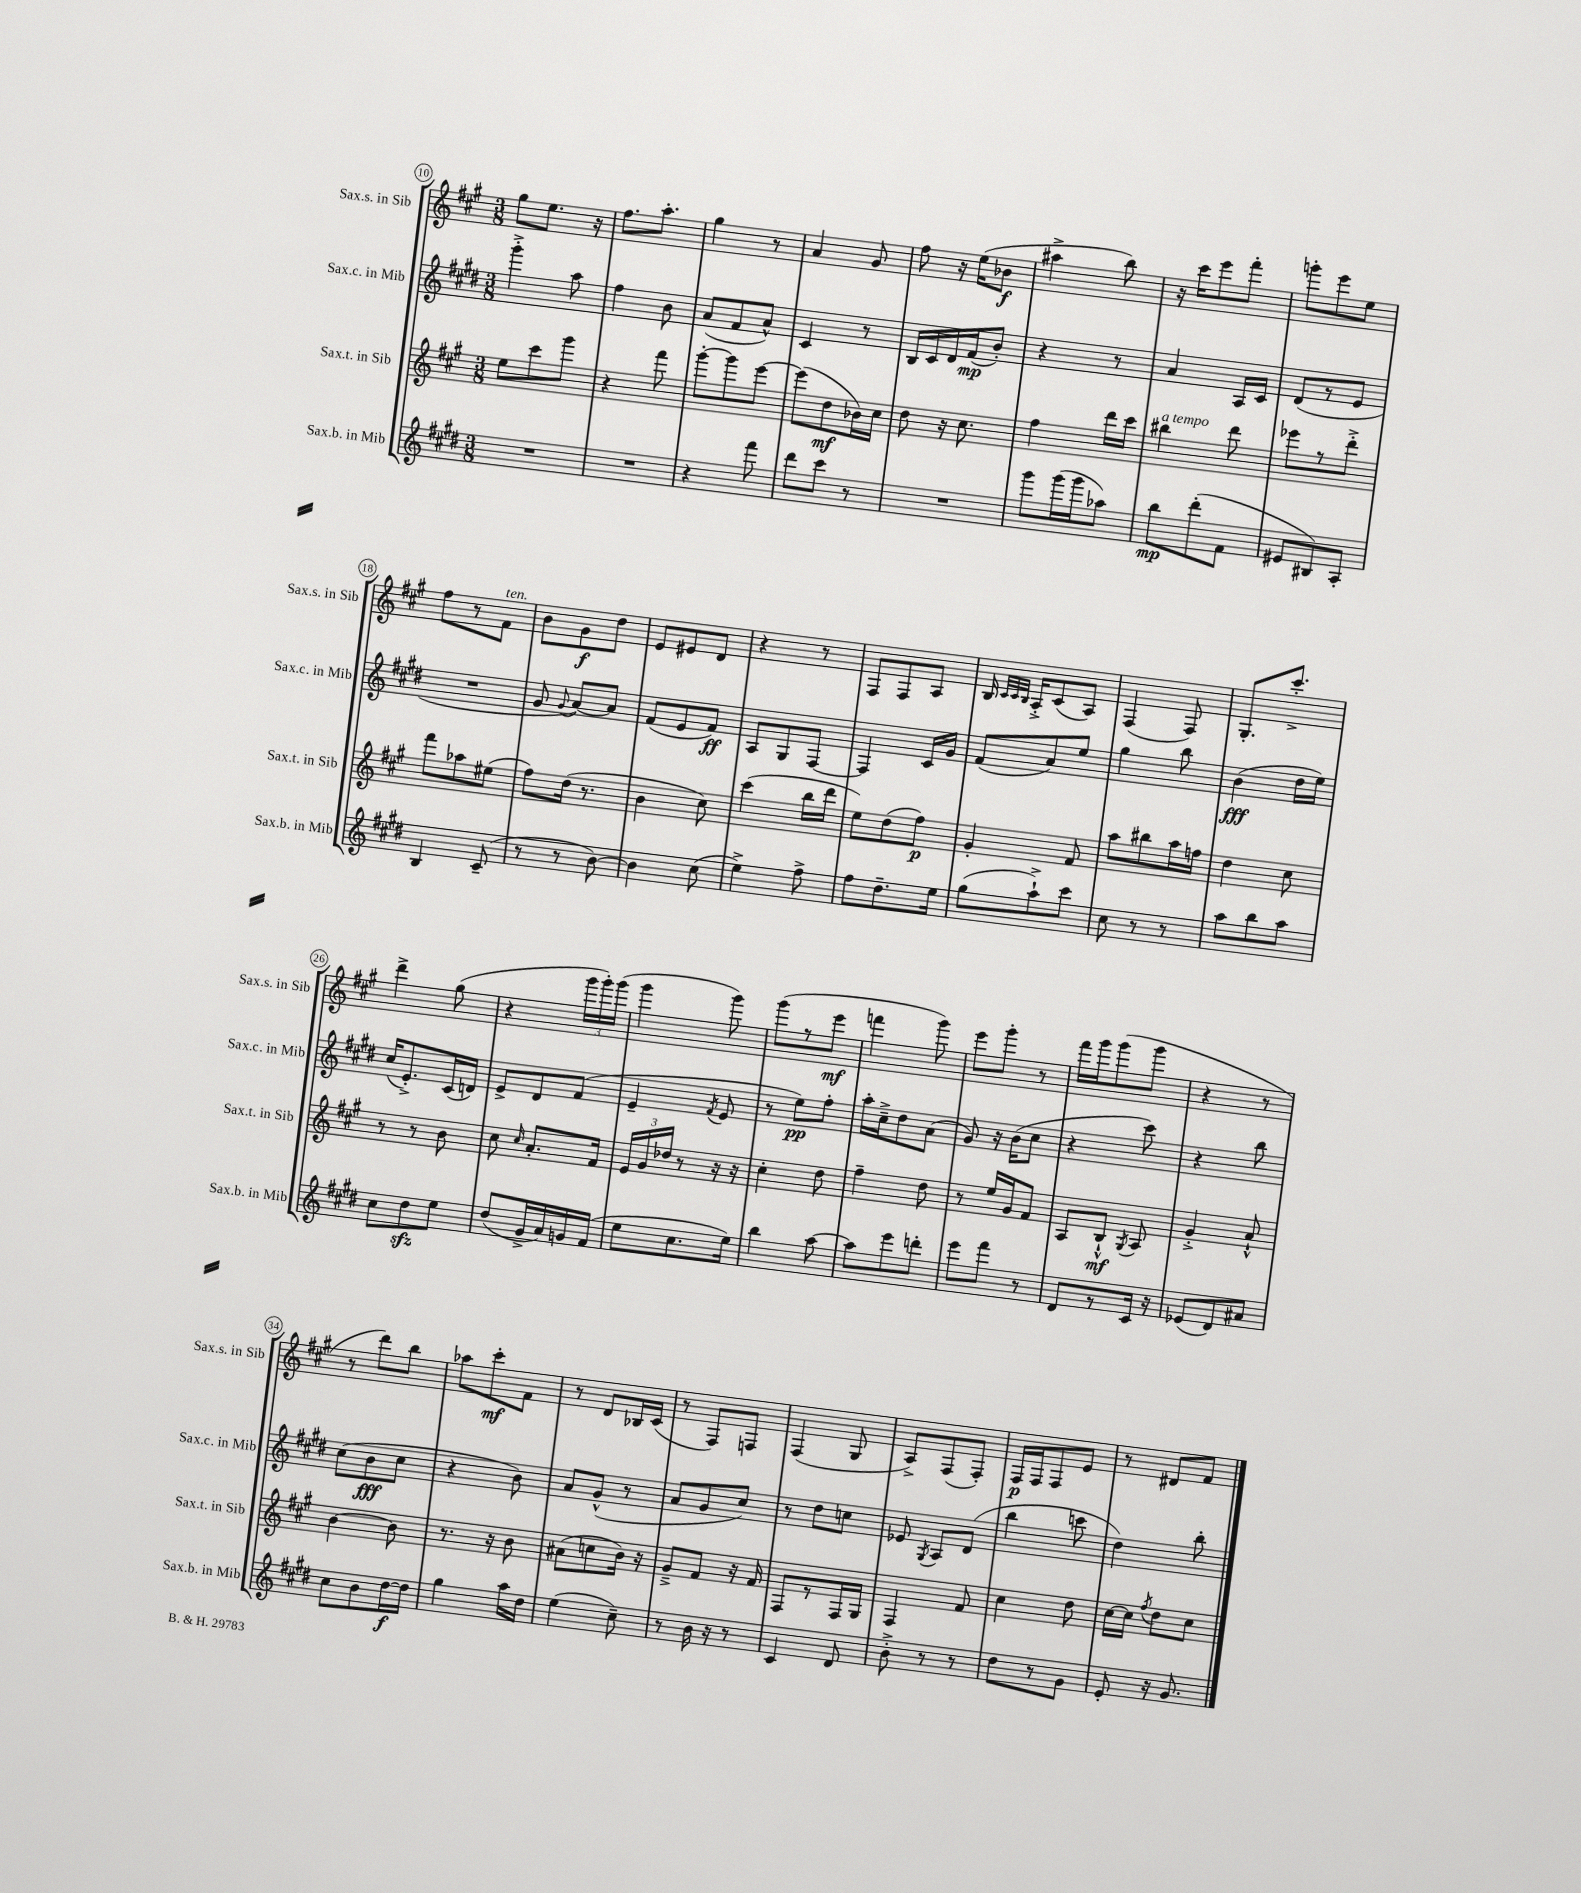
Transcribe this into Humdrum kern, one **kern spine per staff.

**kern	**dynam	**kern	**dynam	**kern	**dynam	**kern	**dynam
*part4	*part4	*part3	*part3	*part2	*part2	*part1	*part1
*staff4	*staff4	*staff3	*staff3	*staff2	*staff2	*staff1	*staff1
*I"Sax.b. in Mib	*	*I"Sax.t. in Sib	*	*I"Sax.c. in Mib	*	*I"Sax.s. in Sib	*
*I'Sax.b. in Mib	*	*I'Sax.t. in Sib	*	*I'Sax.c. in Mib	*	*I'Sax.s. in Sib	*
*clefG2	*	*clefG2	*	*clefG2	*	*clefG2	*
*k[f#c#g#d#]	*	*k[f#c#g#]	*	*k[f#c#g#d#]	*	*k[f#c#g#]	*
*M3/8	*	*M3/8	*	*M3/8	*	*M3/8	*
=10	=10	=10	=10	=10	=10	=10	=10
4.r	.	8ee\L	.	4ggg#'^\	.	8gg#\L	.
.	.	8ccc#\	.	.	.	8.ee\J	.
.	.	8ggg#\J	.	8aa\	.	.	.
.	.	.	.	.	.	16r	.
=11	=11	=11	=11	=11	=11	=11	=11
4.r	.	4r	.	4ff#\	.	8.ff#\L	.
.	.	.	.	.	.	8.aa'\J	.
.	.	8fff#\	.	8b\	.	.	.
=12	=12	=12	=12	=12	=12	=12	=12
4r	.	[8ggg#'\L	.	(8a/L	.	4gg#\	.
.	.	8ggg#\]	.	8f#/	.	.	.
8fff#\	.	[8eee\J	.	8a^^/J)	.	8r	.
=13	=13	=13	=13	=13	=13	=13	=13
8ddd#\L	.	(8eee\L]	.	4c#/	.	4a/	.
8ccc#\J	.	8dd\	mf	.	.	.	.
8r	.	16b-X\L)	.	8r	.	8g#/	.
.	.	16cc#\JJ	.	.	.	.	.
=14	=14	=14	=14	=14	=14	=14	=14
4.r	.	8dd\	.	16B/LL	.	8ff#\	.
.	.	.	.	16c#/	.	.	.
.	.	16r	.	16d#/	.	16r	.
.	.	8.cc#\	.	(16f#/J	mp	(16ee\KL	.
.	.	.	.	8b'/J)	.	8b-X\J	f
=15	=15	=15	=15	=15	=15	=15	=15
8ggg#\L	.	4ff#\	.	4r	.	4aa#X^\	.
(16ggg#\L	.	.	.	.	.	.	.
16ggg#\J	.	.	.	.	.	.	.
8aa-X\J)	.	16ddd\LL	.	8r	.	8bb\)	.
.	.	16ccc#\JJ	.	.	.	.	.
=16	=16	=16	=16	=16	=16	=16	=16
!	!	!LO:TX:a:i:t=a tempo	!	!	!	!	!
8bb\L	mp	4bb#X\	.	4a/	.	16r	.
.	.	.	.	.	.	16ccc#\KL	.
(8ddd#'\	.	.	.	.	.	8eee\	.
8f#\J	.	8ddd\	.	16A/LL	.	8fff#'\J	.
.	.	.	.	16c#/JJ	.	.	.
=17	=17	=17	=17	=17	=17	=17	=17
8e#X/L	.	8eee-X\L	.	(8d#/L	.	8gggn'\L	.
8B#X/)	.	8r	.	8r	.	8eee\	.
8A'/J	.	8ddd'^\J	.	8e/J	.	8ee\J	.
!!LO:LB:g=z
=18	=18	=18	=18	=18	=18	=18	=18
4B/	.	8fff#\L	.	4.r	.	8ff#\L	.
.	.	8aa-X\	.	.	.	8r	.
!	!	!	!	!	!	!LO:TX:a:i:t=ten.	!
(8c#~/	.	(8ee#X\J	.	.	.	8f#\J	.
=19	=19	=19	=19	=19	=19	=19	=19
8r	.	8ff#\L)	.	8g#/	.	8b\L	.
.	.	.	.	8qqg#/	.	.	.
8r	.	(16dd\Jk	.	[8a/L)	.	8g#\	f
.	.	8.r	.	.	.	.	.
[8b\)	.	.	.	8a/J]	.	8dd\J	.
=20	=20	=20	=20	=20	=20	=20	=20
4b\]	.	4b\	.	(8f#/L	.	8e/L	.
.	.	.	.	8e/	.	8e#X/	.
(8cc#\	.	8cc#\)	.	8f#/J)	ff	8d/J	.
=21	=21	=21	=21	=21	=21	=21	=21
4ee^\)	.	(4ccc#\	.	8A/L	.	4r	.
.	.	.	.	8G#/	.	.	.
8ff#^\	.	16bb\LL	.	[8F#/J	.	8r	.
.	.	16ddd\JJ	.	.	.	.	.
=22	=22	=22	=22	=22	=22	=22	=22
8ff#\L	.	8ee\L)	.	4F#/]	.	8F#/L	.
8.dd#~\	.	(8dd\	.	.	.	8F#/	.
.	.	8ff#\J)	p	16c#/LL	.	8A/J	.
16ee\Jk	.	.	.	16g#/JJ	.	.	.
=23	=23	=23	=23	=23	=23	=23	=23
(8gg#\L	.	4g#'/	.	(8f#/L	.	16B/	.
.	.	.	.	.	.	32qqc#/LLL	.
.	.	.	.	.	.	32qqc#/	.
.	.	.	.	.	.	32qqB/JJJ	.
.	.	.	.	.	.	16A'^/KL	.
8aa`^\)	.	.	.	8a/)	.	(8c#/	.
8ccc#\J	.	8f#/	.	8ee/J	.	8A/J)	.
=24	=24	=24	=24	=24	=24	=24	=24
8cc#\	.	8aa\L	.	4gg#\	.	(4F#/	.
8r	.	8bb#X\	.	.	.	.	.
8r	.	16aa\L	.	8bb\	.	8F#/)	.
.	.	16ffn\JJ	.	.	.	.	.
=25	=25	=25	=25	=25	=25	=25	=25
8aa\L	.	4dd\	.	(4b\	fff	8.G#'/L	.
8bb\	.	.	.	.	.	.	.
.	.	.	.	.	.	8.ccc#'^/J	.
8aa\J	.	8cc#\	.	16dd#\LL	.	.	.
.	.	.	.	16ee\JJ)	.	.	.
!!LO:LB:g=z
=26	=26	=26	=26	=26	=26	=26	=26
8cc#\L	.	8r	.	(16cc#/KL	.	4ddd^\	.
.	.	.	.	8.e'^/)	.	.	.
8dd#zz\	.	8r	.	.	.	.	.
8ee\J	.	8b\	.	(16c#/L	.	(8gg#\	.
.	.	.	.	16dn/JJ)	.	.	.
=27	=27	=27	=27	=27	=27	=27	=27
(8dd#/L	.	8cc#\	.	8e^/L	.	4r	.
.	.	16qqcc#/	.	.	.	.	.
16g#^/L	.	8.a'/L	.	8d#/	.	.	.
16a/)	.	.	.	.	.	.	.
16gn/	.	.	.	(8f#/J	.	24ggg#\LL	.
.	.	.	.	.	.	24ggg#'\)	.
(16f#/JJ	.	16f#/Jk	.	.	.	.	.
.	.	.	.	.	.	(24ggg#\JJ	.
=28	=28	=28	=28	=28	=28	=28	=28
8ee\L	.	24e/LL	.	4e~/	.	4ggg#\	.
.	.	24g#/	.	.	.	.	.
.	.	24dd-X/JJ	.	.	.	.	.
8.cc#\	.	8r	.	.	.	.	.
.	.	.	.	8qf#/	.	.	.
.	.	16r	.	8e/	.	8ggg#\)	.
16ee\Jk)	.	16r	.	.	.	.	.
=29	=29	=29	=29	=29	=29	=29	=29
4bb\	.	4cc#'\	.	8r	.	(8ggg#\L	.
.	.	.	.	8ee\L)	pp	8r	.
[8aa\	.	8dd\	.	8ff#'\J	.	8eee\J	mf
=30	=30	=30	=30	=30	=30	=30	=30
8aa\L]	.	4ff#~\	.	16aa'\LL	.	4fffn\	.
.	.	.	.	16cc#~^\J	.	.	.
8eee\	.	.	.	8dd#\	.	.	.
8dddn'\J	.	8dd\	.	(8a\J	.	8ggg#\)	.
=31	=31	=31	=31	=31	=31	=31	=31
8eee\L	.	8r	.	8g#/)	.	8eee\L	.
8fff#\J	.	16ee/LL	.	16r	.	8ggg#'\J	.
.	.	16g#/J	.	(16b\KL	.	.	.
8r	.	8f#/J	.	8cc#\J	.	8r	.
=32	=32	=32	=32	=32	=32	=32	=32
8d#/L	.	8A/L	.	4r	.	16fff#\LL	.
.	.	.	.	.	.	16ggg#\J	.
8r	.	8B`^^/J	mf	.	.	(8ggg#\	.
.	.	8qG#/	.	.	.	.	.
16c#/Jk	.	8A/	.	8ccc#\)	.	8ggg#\J	.
16r	.	.	.	.	.	.	.
=33	=33	=33	=33	=33	=33	=33	=33
(8e-X/L	.	4g#'^/	.	4r	.	4r	.
8d#/)	.	.	.	.	.	.	.
8a#X/J	.	8a`^^/	.	8bb\	.	8r	.
!!LO:LB:g=z
=34	=34	=34	=34	=34	=34	=34	=34
8cc#\L	.	[4b\	.	(8cc#\L	.	8r	.
8b\	.	.	.	8b\	fff	8ddd\L)	.
[16dd#\L	f	8b\]	.	8cc#\J	.	8bb\J	.
16dd#\JJ]	.	.	.	.	.	.	.
=35	=35	=35	=35	=35	=35	=35	=35
4gg#\	.	8.r	.	4r	.	8aa-X\L	.
.	.	.	.	.	.	8ccc#'\	mf
.	.	16r	.	.	.	.	.
16aa\LL	.	8b\	.	8b\)	.	8f#\J	.
16dd#\JJ	.	.	.	.	.	.	.
=36	=36	=36	=36	=36	=36	=36	=36
(4ee\	.	(8a#X\L	.	8a/L	.	8r	.
.	.	8ccn\	.	(8g#^^/J	.	8d/L	.
8cc#~\)	.	16b\Jk)	.	8r	.	16B-X/L	.
.	.	16r	.	.	.	(16c#/JJ	.
=37	=37	=37	=37	=37	=37	=37	=37
8r	.	8g#~^/L	.	8a/L	.	8r	.
16b\	.	8f#/J	.	8g#/	.	8F#/L)	.
16r	.	.	.	.	.	.	.
8r	.	16r	.	8cc#/J)	.	8Fn/J	.
.	.	16f#/	.	.	.	.	.
=38	=38	=38	=38	=38	=38	=38	=38
4c#/	.	8F#/L	.	8r	.	(4F#/	.
.	.	8r	.	8dd#\L	.	.	.
8d#/	.	16F#/L	.	8ccn\J	.	8G#/	.
.	.	16G#/JJ	.	.	.	.	.
=39	=39	=39	=39	=39	=39	=39	=39
8b'^\	.	4F#/	.	8e-X/	.	8A^/L)	.
.	.	.	.	8qG#/	.	.	.
8r	.	.	.	8A/L	.	(8F#/	.
8r	.	8f#/	.	(8d#/J	.	8F#'/J)	.
=40	=40	=40	=40	=40	=40	=40	=40
8dd#\L	.	4cc#\	.	4bb\	.	16F#/LL	p
.	.	.	.	.	.	16F#/J	.
8r	.	.	.	.	.	8F#/	.
8g#\J	.	8dd\	.	8cccn\	.	8e/J	.
=41	=41	=41	=41	=41	=41	=41	=41
8e'/	.	[16cc#\LL	.	4dd#\)	.	8r	.
.	.	16cc#\JJ]	.	.	.	.	.
.	.	8qff#/	.	.	.	.	.
16r	.	8dd\L	.	.	.	8d#X/L	.
8.g#/	.	.	.	.	.	.	.
.	.	8cc#\J	.	8bb'\	.	8f#/J	.
==	==	==	==	==	==	==	==
*-	*-	*-	*-	*-	*-	*-	*-
